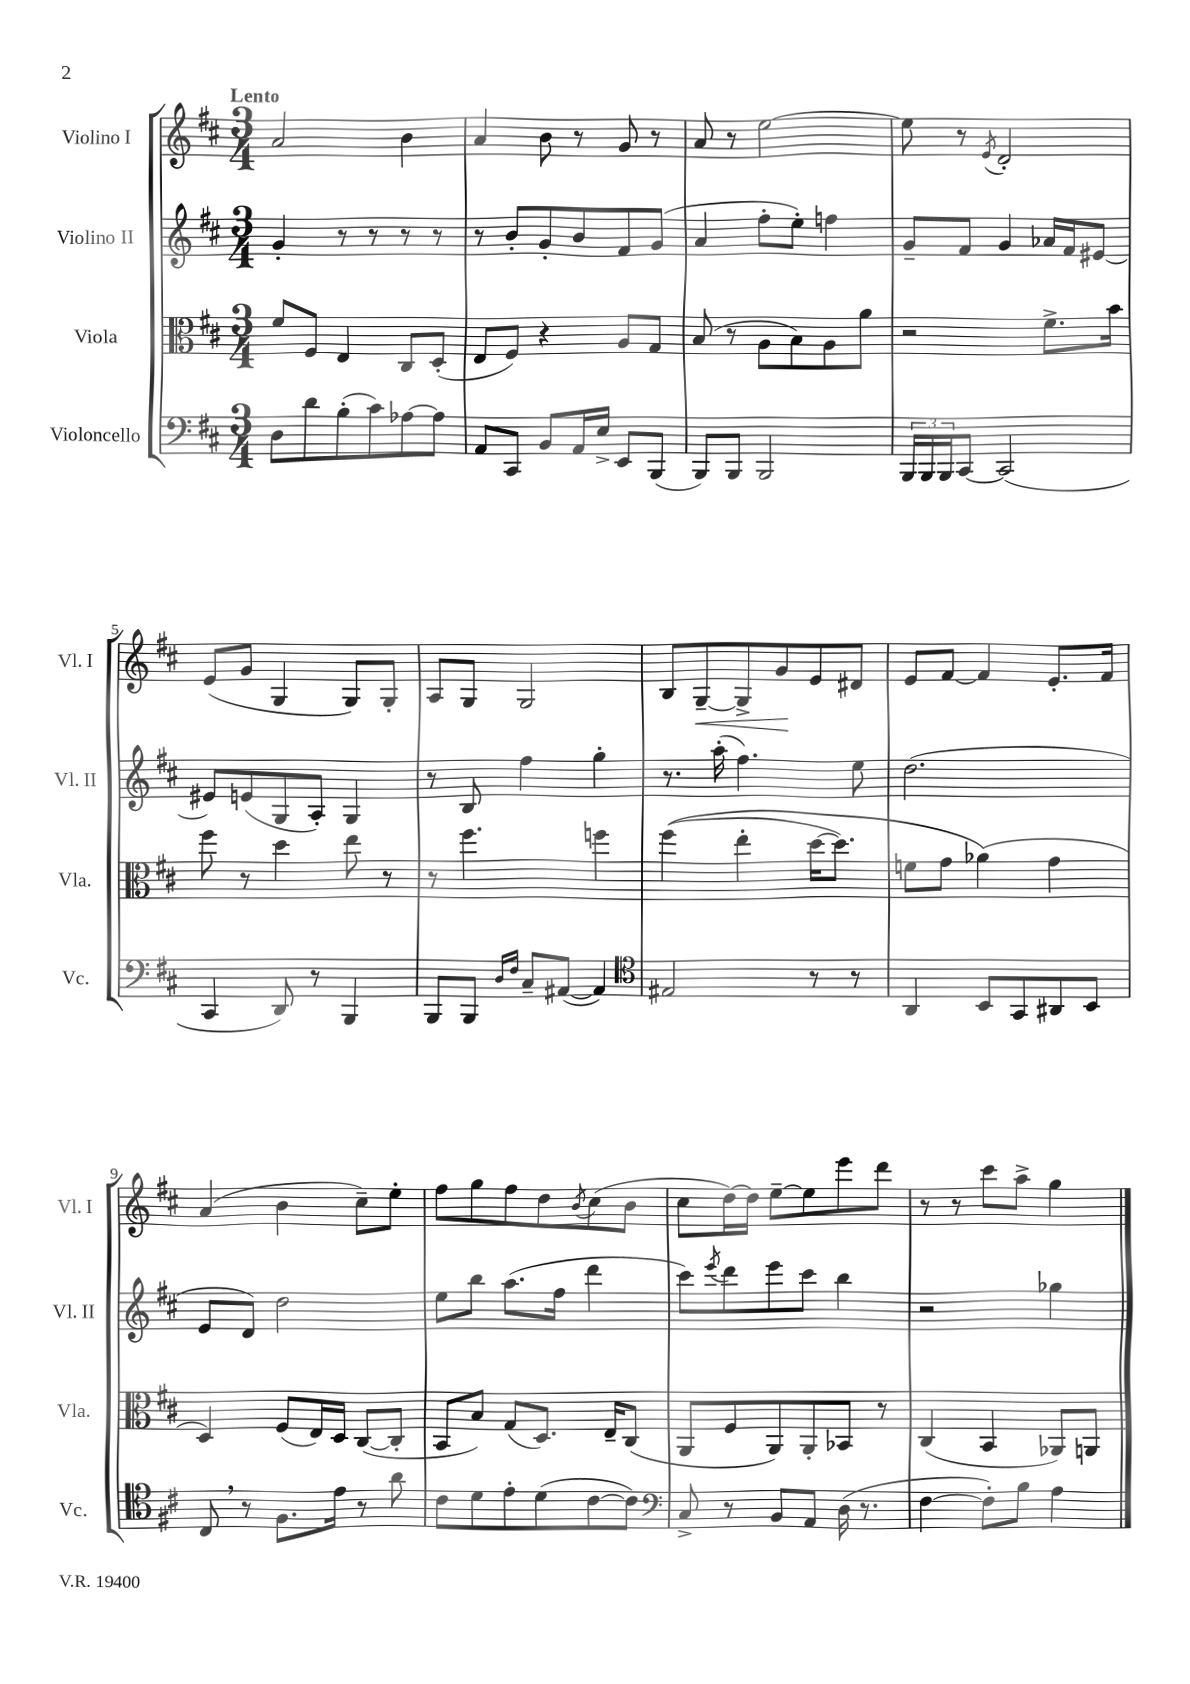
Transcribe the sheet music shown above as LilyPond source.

<<
\new StaffGroup <<
\new Staff = "s0" \with { instrumentName = "Violino I" shortInstrumentName = "Vl. I" } {
    \clef treble \key d \major \numericTimeSignature \time 3/4 \tempo "Lento"
    a'2 b'4 |
    a'4 b'8 r8 g'8 r8 |
    a'8 r8 e''2~ |
    e''8 r8 \acciaccatura { e'8 } d'2-. |
    e'8( g'8 g4 g8) g8-. |
    a8 g8 g2 |
    b8 g8~--\< g8-> g'8\! e'8 dis'8 |
    e'8 fis'8~ fis'4 e'8.-. fis'16 |
    a'4( b'4 cis''8--) e''8-. |
    fis''8 g''8 fis''8 d''8 \acciaccatura { b'8 } cis''8( b'8 |
    cis''8 d''16~) d''16 e''8~-- e''8 e'''8 d'''8 |
    r8 r8 cis'''8 a''8-> g''4 \bar "|." |
}
\new Staff = "s1" \with { instrumentName = "Violino II" shortInstrumentName = "Vl. II" } {
    \clef treble \key d \major \numericTimeSignature \time 3/4
    g'4-. r8 r8 r8 r8 |
    r8 b'8-. g'8-. b'8 fis'8 g'8( |
    a'4 fis''8-. e''8-.) f''4 |
    g'8-- fis'8 g'4 aes'16 fis'16 eis'8~ |
    eis'8 e'8( g8 a8-.) g4 |
    r8 b8 fis''4 g''4-. |
    r8. a''16-.( fis''4.) e''8 |
    d''2.( |
    e'8 d'8) d''2 |
    e''8 b''8 a''8.( fis''16 d'''4 |
    cis'''8) \acciaccatura { e'''8 } d'''8 e'''8 cis'''8 b''4 |
    r2 ges''4 \bar "|." |
}
\new Staff = "s2" \with { instrumentName = "Viola" shortInstrumentName = "Vla." } {
    \clef alto \key d \major \numericTimeSignature \time 3/4
    fis'8 fis8 e4 cis8 d8-.( |
    e8 fis8) r4 a8 g8 |
    b8( r8 a8 b8) a8 a'8 |
    r2 fis'8.-> b'16 |
    fis''8 r8 d''4 e''8 r8 |
    r8 fis''4. f''4 |
    fis''4(\( e''4-. d''16~ d''8.) |
    f'8 g'8 aes'4(\) g'4 |
    d4) fis8( e16) d16 cis8~( cis8-. |
    b,8 b8) g8( d8.) e16-- cis8( |
    a,8 fis8 a,8) a,8-. bes,8 r8 |
    cis4( b,4 aes,8) a,8 \bar "|." |
}
\new Staff = "s3" \with { instrumentName = "Violoncello" shortInstrumentName = "Vc." } {
    \clef bass \key d \major \numericTimeSignature \time 3/4
    d8 d'8 b8-.( cis'8) aes8~ aes8 |
    a,8 cis,8 b,8 a,16 e16-> e,8 b,,8( |
    b,,8) b,,8 b,,2 |
    \tuplet 3/2 { b,,16 b,,16 b,,16 } cis,8~ cis,2( |
    cis,4 d,8) r8 b,,4 |
    b,,8 b,,8 \grace { d16 fis16 } cis8-- ais,8~( ais,4) |
    \clef tenor eis2 r8 r8 |
    a,4 b,8 g,8 ais,8 b,8 |
    cis8 \breathe r8 fis8. e'16 r8 a'8 |
    cis'8 d'8 e'8-. d'8( cis'8~ cis'8) |
    \clef bass cis8-> r8 b,8 a,8 d16( r8. |
    fis4~ fis8-.) b8 a4 \bar "|." |
}
>>
>>
